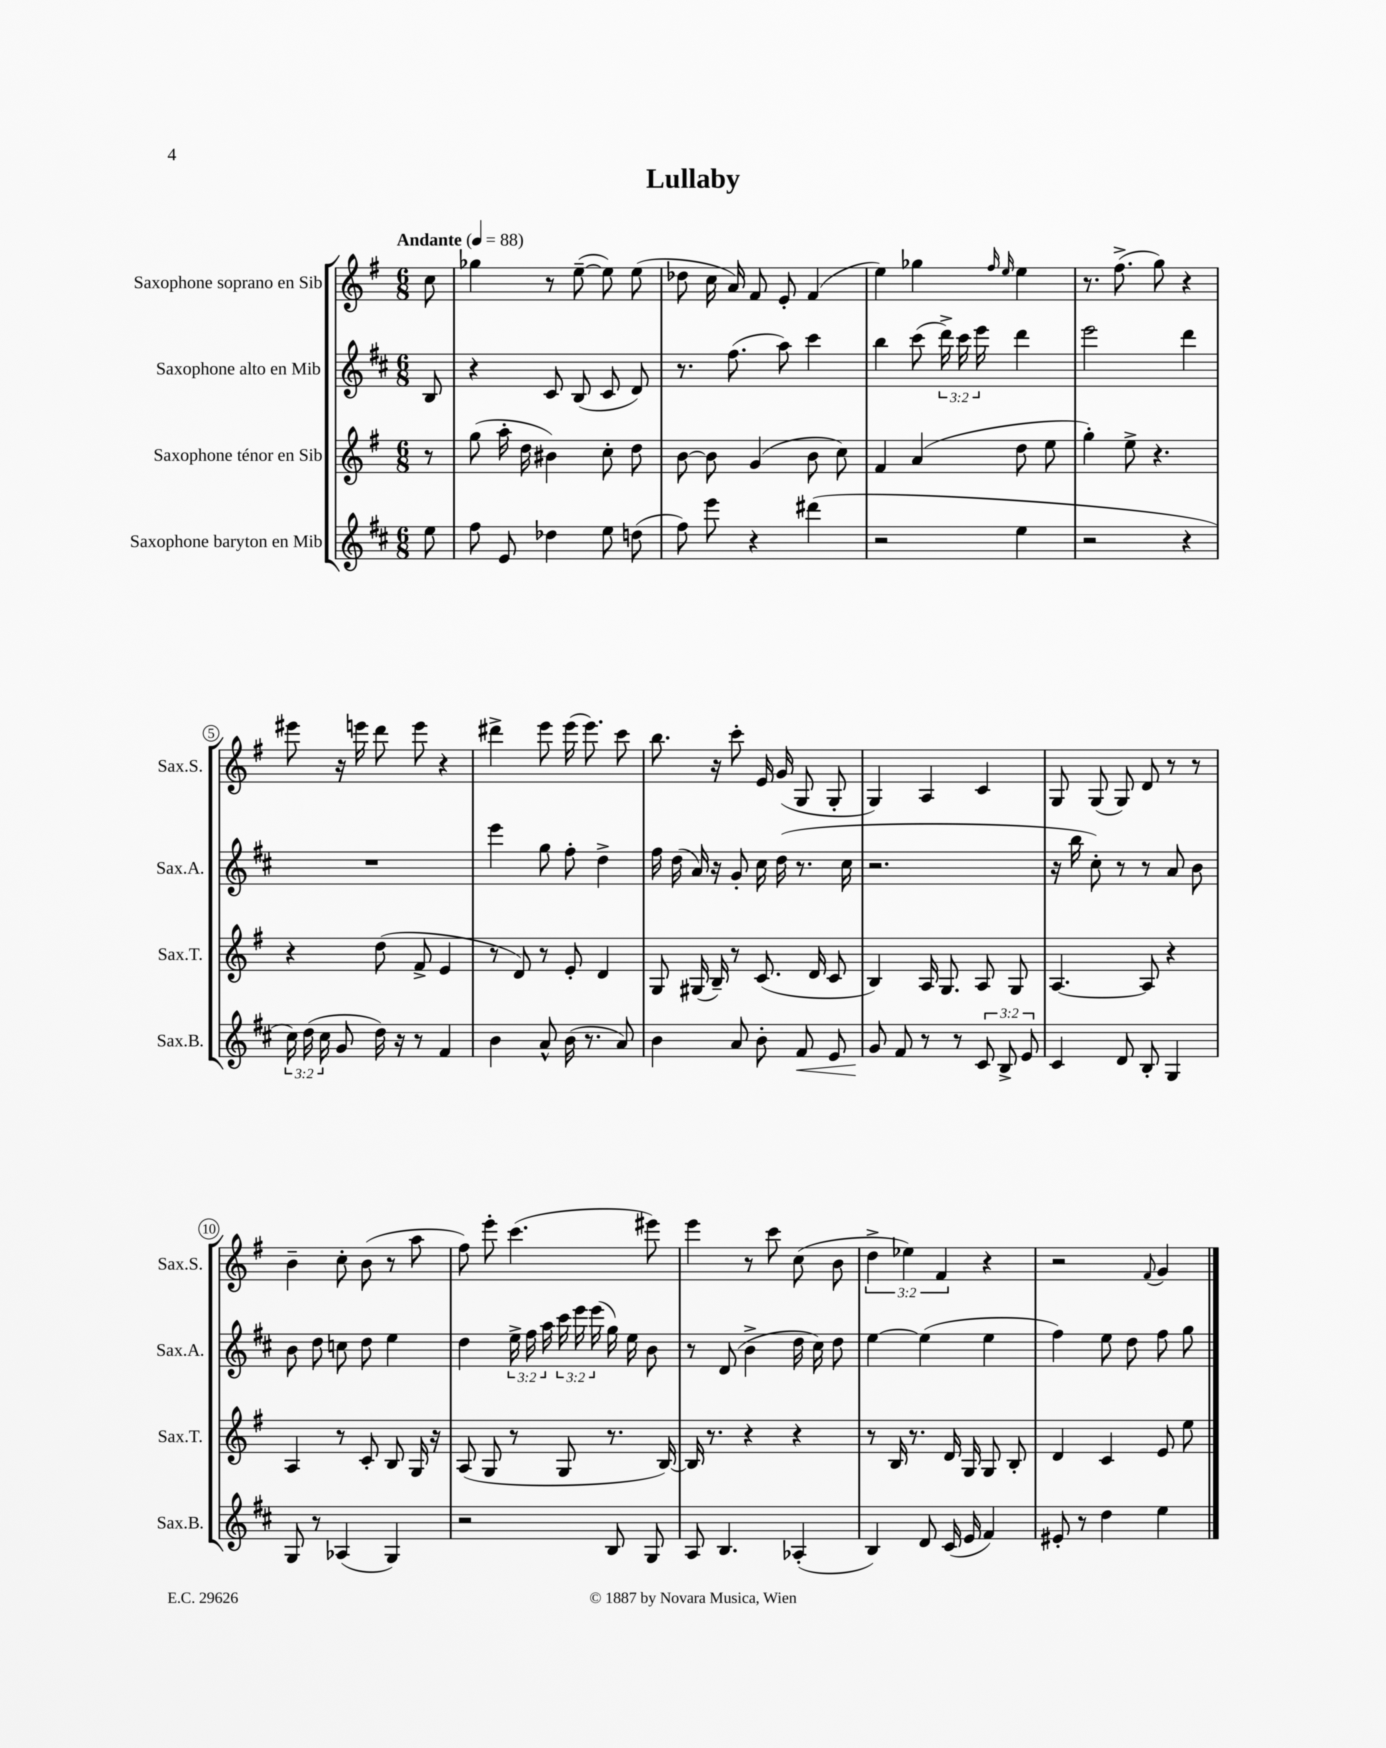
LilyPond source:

\header { title = "Lullaby" }
<<
\new StaffGroup <<
\new Staff = "s0" \with { instrumentName = "Saxophone soprano en Sib" shortInstrumentName = "Sax.S." } {
    \clef treble \key g \major \numericTimeSignature \time 6/8 \override Staff.TupletNumber.text = #tuplet-number::calc-fraction-text \partial 8 \tempo "Andante" 4 = 88
    \autoBeamOff c''8 |
    ges''4 r8 e''8~--( e''8) e''8( |
    des''8 c''16 a'16) fis'8 e'8-. fis'4( |
    e''4) ges''4 \grace { fis''16 e''16 } e''4 |
    r8. fis''8.->( g''8) r4 |
    eis'''8 r16 e'''16 d'''8 e'''8 r4 |
    dis'''4-> e'''8 e'''16( e'''8.) c'''8 |
    b''8. r16 c'''8-. e'16 g'16( g8 g8-. |
    g4) a4 c'4 |
    g8 g8( g8) d'8 r8 r8 |
    b'4-- c''8-. b'8( r8 a''8 |
    fis''8) e'''8-. c'''4.( eis'''8) |
    e'''4 r8 c'''8 c''8( b'8 |
    \tuplet 3/2 { d''4-> ees''4) fis'4 } r4 |
    r2 \appoggiatura { fis'8 } g'4 \bar "|." |
}
\new Staff = "s1" \with { instrumentName = "Saxophone alto en Mib" shortInstrumentName = "Sax.A." } {
    \clef treble \key d \major \numericTimeSignature \time 6/8 \override Staff.TupletNumber.text = #tuplet-number::calc-fraction-text \partial 8
    \autoBeamOff b8 |
    r4 cis'8 b8( cis'8 d'8) |
    r8. fis''8.( a''8) cis'''4 |
    b''4 cis'''8( \tuplet 3/2 { d'''16->) cis'''16 e'''16 } d'''4 |
    e'''2 d'''4 |
    R2. |
    e'''4 g''8 fis''8-. d''4-> |
    fis''16 d''16( a'16) r16 g'8-. cis''16 d''16( r8. cis''16 |
    r2. |
    r16 b''16 cis''8-.) r8 r8 a'8 b'8 |
    b'8 d''8 c''8 d''8 e''4 |
    d''4 \tuplet 3/2 { e''16-> fis''16 a''16 } \tuplet 3/2 { cis'''16 e'''16 e'''16( } g''16) e''16 b'8 |
    r8 d'8( b'4-> d''16 cis''16) d''8 |
    e''4~ e''4( e''4 |
    fis''4) e''8 d''8 fis''8 g''8 \bar "|." |
}
\new Staff = "s2" \with { instrumentName = "Saxophone ténor en Sib" shortInstrumentName = "Sax.T." } {
    \clef treble \key g \major \numericTimeSignature \time 6/8 \partial 8
    \autoBeamOff r8 |
    g''8( a''16-. d''16 bis'4) c''8-. d''8 |
    b'8~ b'8 g'4( b'8 c''8) |
    fis'4 a'4( d''8 e''8 |
    g''4-.) e''8-> r4. |
    r4 d''8( fis'8-> e'4 |
    r8 d'8) r8 e'8-. d'4 |
    g8 gis16( b16--) r8 c'8.( d'16 c'8 |
    b4) a16 g8. a8 g8 |
    a4.~ a8 r4 |
    a4 r8 c'8-. b8 g16 r16 |
    a8( g8 r8 g8 r8. b16~) |
    b16 r8. r4 r4 |
    r8 b16 r8. d'16 g16 g8 b8-. |
    d'4 c'4 e'8 e''8 \bar "|." |
}
\new Staff = "s3" \with { instrumentName = "Saxophone baryton en Mib" shortInstrumentName = "Sax.B." } {
    \clef treble \key d \major \numericTimeSignature \time 6/8 \override Staff.TupletNumber.text = #tuplet-number::calc-fraction-text \partial 8
    \autoBeamOff e''8 |
    fis''8 e'8 des''4 e''8 d''8( |
    fis''8) e'''8 r4 dis'''4( |
    r2 e''4 |
    r2 r4 |
    \tuplet 3/2 { cis''16) d''16( cis''16 } g'8 d''16) r16 r8 fis'4 |
    b'4 a'8-^ b'16( r8. a'8) |
    b'4 a'8 b'8-. fis'8\< e'8 |
    g'8\! fis'8 r8 r8 \tuplet 3/2 { cis'8 b8-> e'8 } |
    cis'4 d'8 b8-. g4 |
    g8 r8 aes4( g4) |
    r2 b8 g8 |
    a8 b4. aes4-.( |
    b4) d'8 cis'16( e'16 fis'4) |
    eis'8-. r8 d''4 e''4 \bar "|." |
}
>>
>>
\layout { \context { \Score \override BarNumber.stencil = #(make-stencil-circler 0.1 0.3 ly:text-interface::print) } }
